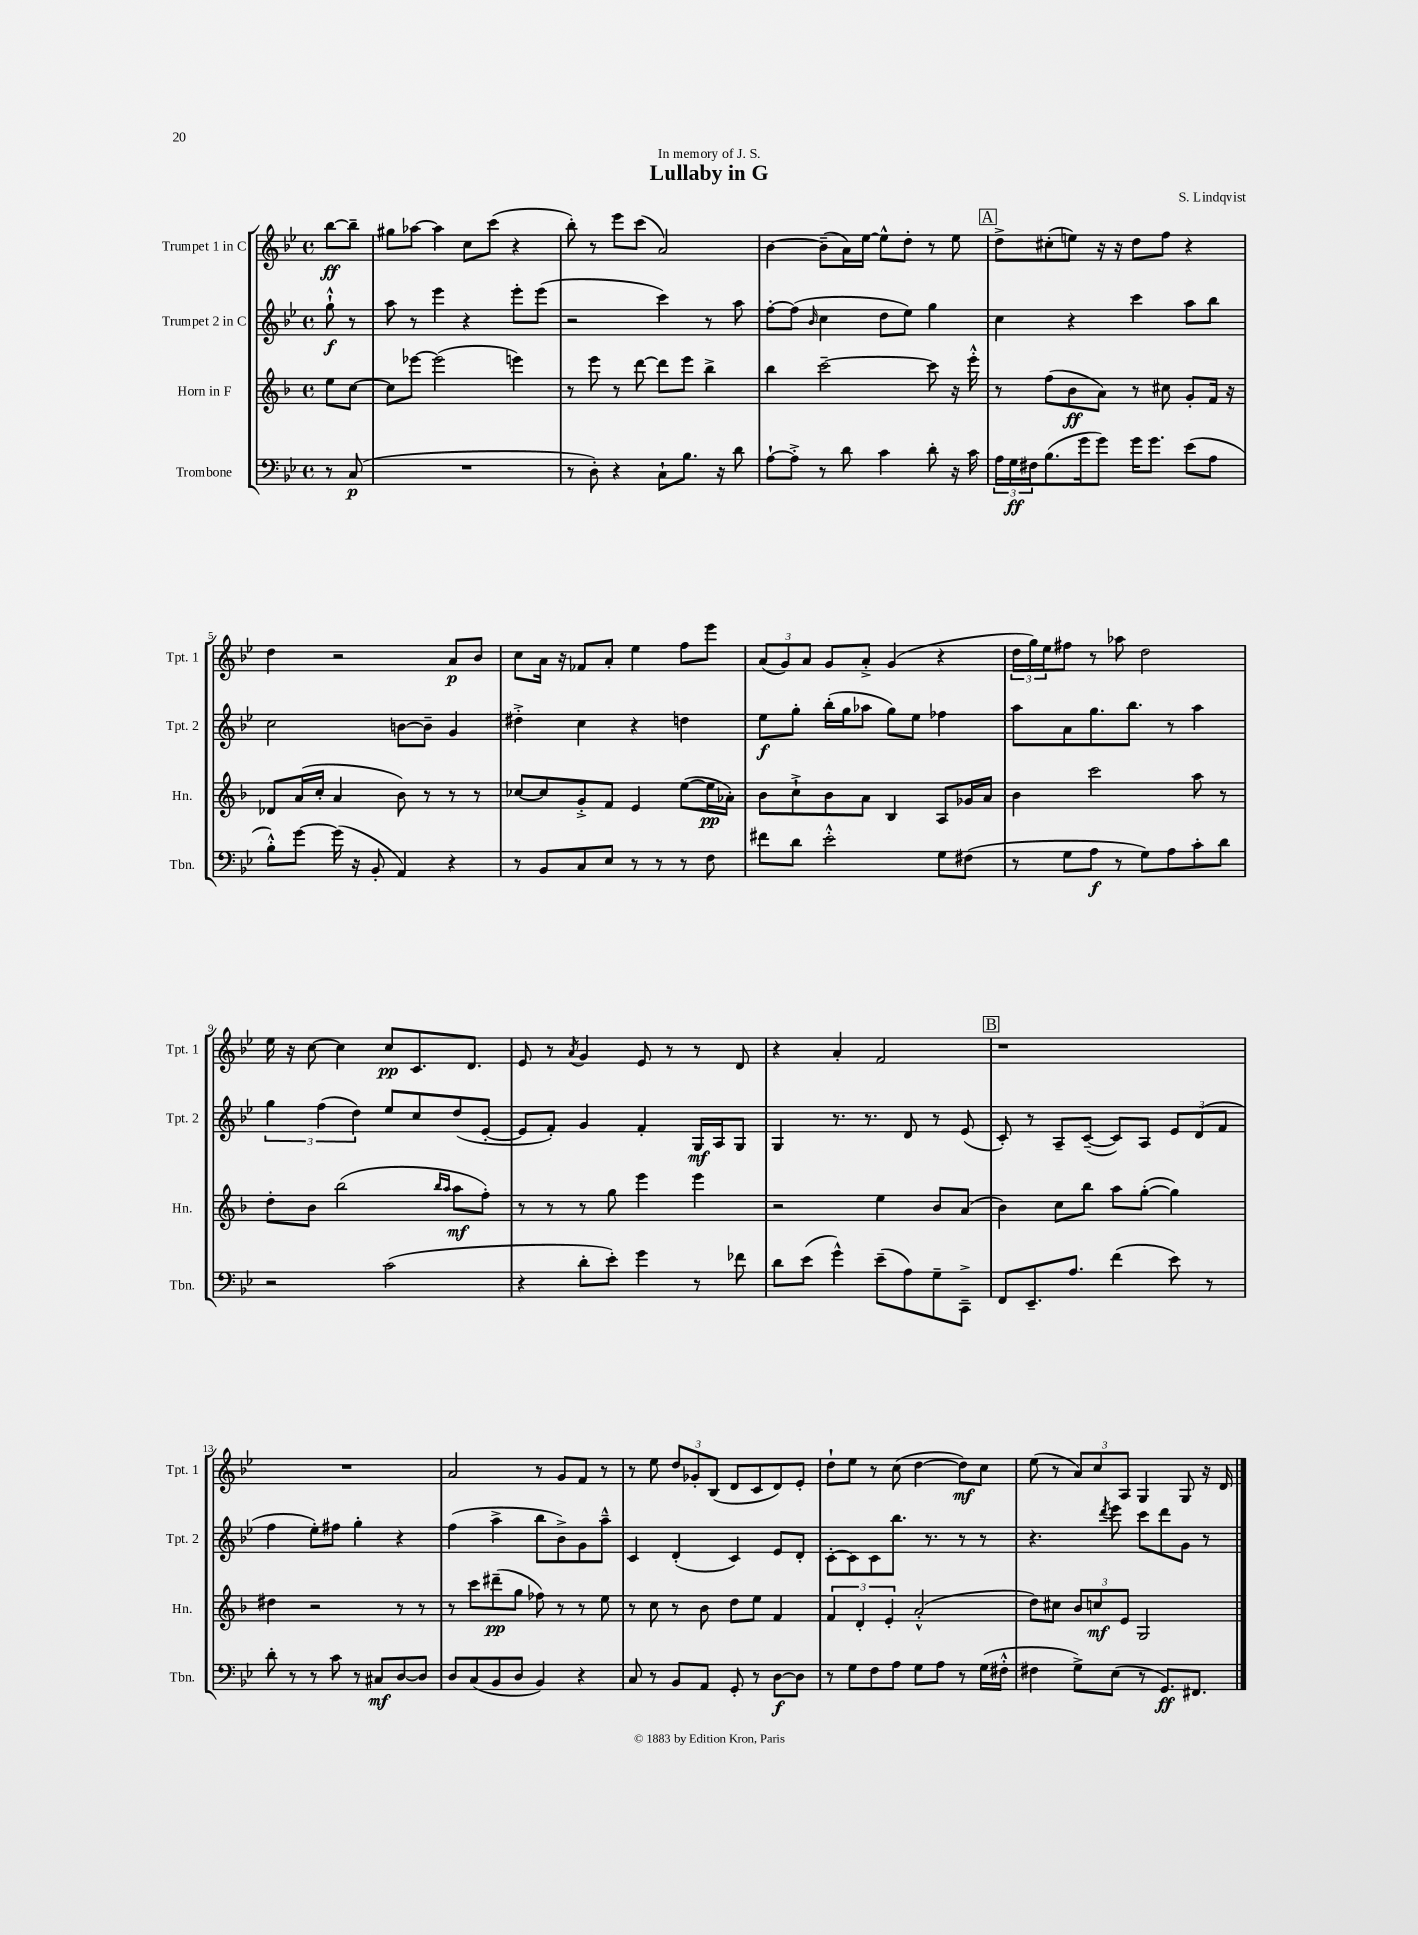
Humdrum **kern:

**kern	**dynam	**kern	**dynam	**kern	**dynam	**kern	**dynam
*part4	*part4	*part3	*part3	*part2	*part2	*part1	*part1
*staff4	*staff4	*staff3	*staff3	*staff2	*staff2	*staff1	*staff1
*I"Trombone	*	*I"Horn in F	*	*I"Trumpet 2 in C	*	*I"Trumpet 1 in C	*
*I'Tbn.	*	*I'Hn.	*	*I'Tpt. 2	*	*I'Tpt. 1	*
*clefF4	*	*clefG2	*	*clefG2	*	*clefG2	*
*k[b-e-]	*	*k[b-]	*	*k[b-e-]	*	*k[b-e-]	*
*M4/4	*	*M4/4	*	*M4/4	*	*M4/4	*
*met(c)	*	*met(c)	*	*met(c)	*	*met(c)	*
=	=	=	=	=	=	=	=
8r	.	8ee\L	.	8gg`^^\	f	[8bb-\L	ff
(8C/	p	[8cc\J	.	8r	.	8bb-~\J]	.
=1	=1	=1	=1	=1	=1	=1	=1
1r	.	8cc\L]	.	8aa\	.	8gg#X\L	.
.	.	[8eee-X\J	.	8r	.	[8aa-X\J	.
.	.	(2eee-\]	.	4eee-\	.	4aa-\]	.
.	.	.	.	4r	.	8cc\L	.
.	.	.	.	.	.	(8ccc\J	.
.	.	4eeen\)	.	8eee-'\L	.	4r	.
.	.	.	.	(8eee-\J	.	.	.
=2	=2	=2	=2	=2	=2	=2	=2
8r	.	8r	.	2r	.	8bb-'\)	.
8D'\)	.	8eee\	.	.	.	8r	.
4r	.	8r	.	.	.	8eee-\L	.
.	.	[8ddd\	.	.	.	(8ccc\J	.
8C`\L	.	8ddd\L]	.	4ccc\)	.	2a/)	.
8.B-\J	.	8eee\J	.	.	.	.	.
.	.	4bb-^\	.	8r	.	.	.
16r	.	.	.	.	.	.	.
8d\	.	.	.	8aa\	.	.	.
=3	=3	=3	=3	=3	=3	=3	=3
[8A`\L	.	4bb-\	.	[8ff'\L	.	[4b-\	.
8A'^\J]	.	.	.	(8ff\J]	.	.	.
.	.	.	.	16qqb-/	.	.	.
8r	.	[2ccc~\	.	4cc\	.	(8b-~\L]	.
8d\	.	.	.	.	.	16a\L)	.
.	.	.	.	.	.	[16ee-\JJ	.
4c\	.	.	.	8dd\L	.	8ee-^^\L]	.
.	.	.	.	8ee-\J)	.	8dd'\J	.
8d'\	.	8ccc\]	.	4gg\	.	8r	.
16r	.	16r	.	.	.	8ee-\	.
16c\	.	16eee'^^\	.	.	.	.	.
!!LO:REH:place=s1:t=A
=4	=4	=4	=4	=4	=4	=4	=4
24A\LL	.	8r	.	4cc\	.	8dd^\L	.
24G\	ff	.	.	.	.	.	.
24F#X\J	.	.	.	.	.	.	.
(8.B-\	.	(8ff\L	.	.	.	(8cc#X'\	.
.	.	8b-\	ff	4r	.	8een\J)	.
16g\k	.	.	.	.	.	.	.
8g\J)	.	8a\J)	.	.	.	16r	.
.	.	.	.	.	.	16r	.
16g\KL	.	8r	.	4ccc\	.	8dd\L	.
8.g\J	.	.	.	.	.	.	.
.	.	8cc#X\	.	.	.	8ff\J	.
(8e-\L	.	8g'/L	.	8aa\L	.	4r	.
8A\J	.	16f/Jk	.	8bb-\J	.	.	.
.	.	16r	.	.	.	.	.
!!LO:LB:g=z
=5	=5	=5	=5	=5	=5	=5	=5
8B-'^^\L)	.	8d-X/L	.	2cc\	.	4dd\	.
[8g\J	.	(16a/L	.	.	.	.	.
.	.	16cc'/JJ	.	.	.	.	.
(16g\]	.	4a/	.	.	.	2r	.
16r	.	.	.	.	.	.	.
8BB-'/	.	.	.	.	.	.	.
4AA/)	.	8b-\)	.	[8bn\L	.	.	.
.	.	8r	.	8b~\J]	.	.	.
4r	.	8r	.	4g/	.	8a/L	p
.	.	8r	.	.	.	8b-/J	.
=6	=6	=6	=6	=6	=6	=6	=6
8r	.	[8cc-X/L	.	4dd#X'^\	.	8cc\L	.
8BB-/L	.	8cc-/]	.	.	.	16a\Jk	.
.	.	.	.	.	.	16r	.
8C/	.	8g'^/	.	4cc\	.	8f-X/L	.
8E-/J	.	8f/J	.	.	.	8a'/J	.
8r	.	4e/	.	4r	.	4ee-\	.
8r	.	.	.	.	.	.	.
8r	.	([8ee\L	.	4ddn\	.	8ff\L	.
8F\	.	16ee\L]	pp	.	.	8eee-\J	.
.	.	16a-X'\JJ)	.	.	.	.	.
=7	=7	=7	=7	=7	=7	=7	=7
8f#X\L	.	8b-\L	.	8ee-\L	f	(12a/L	.
.	.	.	.	.	.	12g/)	.
8d\J	.	8cc`^\	.	8gg'\J	.	.	.
.	.	.	.	.	.	12a/J	.
2e-'^^\	.	8b-\	.	(16bb-'\LL	.	8g/L	.
.	.	.	.	16gg\J	.	.	.
.	.	8a\J	.	8aa-X\J	.	8a'^/J	.
.	.	4B-/	.	8gg\L)	.	(4g/	.
.	.	.	.	8ee-\J	.	.	.
8G\L	.	8A/L	.	4ff-X\	.	4r	.
(8F#X\J	.	16g-X/L	.	.	.	.	.
.	.	16a/JJ	.	.	.	.	.
=8	=8	=8	=8	=8	=8	=8	=8
8r	.	4b-\	.	8aa\L	.	24dd\LL	.
.	.	.	.	.	.	24gg\)	.
.	.	.	.	.	.	24ee-\J	.
8G\L	.	.	.	8a\	.	8ff#X\J	.
8A\J	f	2ccc\	.	8.gg\	.	8r	.
8r	.	.	.	.	.	8aa-X\	.
.	.	.	.	8.bb-\J	.	.	.
8G\L)	.	.	.	.	.	2dd\	.
8A\	.	.	.	8r	.	.	.
8c'\	.	8aa\	.	4aa\	.	.	.
8d\J	.	8r	.	.	.	.	.
!!LO:LB:g=z
=9	=9	=9	=9	=9	=9	=9	=9
2r	.	8dd'\L	.	6gg\	.	16ee-\	.
.	.	.	.	.	.	16r	.
.	.	8b-\J	.	.	.	[8cc\	.
.	.	.	.	(6ff\	.	.	.
.	.	(2bb-\	.	.	.	4cc\]	.
.	.	.	.	6dd\)	.	.	.
(2c\	.	.	.	8ee-/L	.	8cc/L	pp
.	.	.	.	8cc/	.	8.c/	.
.	.	16qqbb-/LL	.	.	.	.	.
.	.	16qqaa/JJ	.	.	.	.	.
.	.	8aa\L	mf	(8dd/	.	.	.
.	.	.	.	.	.	8.d/J	.
.	.	8ff'\J)	.	[8e-'/J	.	.	.
=10	=10	=10	=10	=10	=10	=10	=10
4r	.	8r	.	8e-/L]	.	8e-/	.
.	.	8r	.	8f'/J)	.	8r	.
.	.	.	.	.	.	8qa/	.
8d'\L	.	8r	.	4g/	.	4g/	.
8e-'\J)	.	8gg\	.	.	.	.	.
4g\	.	4eee\	.	4f'/	.	8e-/	.
.	.	.	.	.	.	8r	.
8r	.	4eee\	.	16G/LL	mf	8r	.
.	.	.	.	16A/J	.	.	.
8f-X\	.	.	.	8G/J	.	8d/	.
=11	=11	=11	=11	=11	=11	=11	=11
8d\L	.	2r	.	4G/	.	4r	.
(8e-\J	.	.	.	.	.	.	.
4g^^\)	.	.	.	8.r	.	4a'/	.
.	.	.	.	8.r	.	.	.
(8e-~\L	.	4ee\	.	.	.	2f/	.
8A\)	.	.	.	8d/	.	.	.
8G~\	.	8b-/L	.	8r	.	.	.
8CC~^\J	.	(8a/J	.	(8e-/	.	.	.
!!LO:REH:place=s1:t=B
=12	=12	=12	=12	=12	=12	=12	=12
8FF/L	.	4b-\)	.	8c'/)	.	1r	.
8.EE-~/	.	.	.	8r	.	.	.
.	.	8cc\L	.	8A~/L	.	.	.
8.A/J	.	.	.	.	.	.	.
.	.	8bb-\J	.	([8c~/J	.	.	.
(4f\	.	8aa\L	.	8c/L])	.	.	.
.	.	([8gg'\J	.	8A/J	.	.	.
8e-\)	.	4gg\])	.	12e-/L	.	.	.
.	.	.	.	(12d/	.	.	.
8r	.	.	.	.	.	.	.
.	.	.	.	12f/J	.	.	.
!!LO:LB:g=z
=13	=13	=13	=13	=13	=13	=13	=13
8d'\	.	4dd#X\	.	4ff\	.	1r	.
8r	.	.	.	.	.	.	.
8r	.	2r	.	8ee-'\L)	.	.	.
8c\	.	.	.	8ff#X\J	.	.	.
8r	.	.	.	4gg'\	.	.	.
8C#X/L	mf	.	.	.	.	.	.
[8D/	.	8r	.	4r	.	.	.
8D/J]	.	8r	.	.	.	.	.
=14	=14	=14	=14	=14	=14	=14	=14
8D/L	.	8r	.	(4ff\	.	2a/	.
(8C/	.	8ccc\L	.	.	.	.	.
8BB-/	.	(8ddd#X~\	pp	4aa^\	.	.	.
8D/J	.	8gg\J	.	.	.	.	.
4BB-/)	.	8ff-X\)	.	8bb-\L	.	8r	.
.	.	8r	.	8b-^\)	.	8g/L	.
4r	.	8r	.	8g\	.	8f/J	.
.	.	8ee\	.	8aa~^^\J	.	8r	.
=15	=15	=15	=15	=15	=15	=15	=15
8C/	.	8r	.	4c/	.	8r	.
8r	.	8cc\	.	.	.	8ee-\	.
8BB-/L	.	8r	.	(4d'/	.	12dd/L	.
.	.	.	.	.	.	12g-X'/	.
8AA/J	.	8b-\	.	.	.	.	.
.	.	.	.	.	.	(12B-/J	.
8GG'/	.	8dd\L	.	4c/)	.	8d/L	.
8r	.	8ee\J	.	.	.	8c/	.
[8D\L	f	4f/	.	8e-/L	.	8d/)	.
8D\J]	.	.	.	8d'/J	.	8e-'/J	.
=16	=16	=16	=16	=16	=16	=16	=16
8r	.	6f/	.	[8c'\L	.	8dd`\L	.
8G\L	.	.	.	8c\]	.	8ee-\J	.
.	.	6d'/	.	.	.	.	.
8F\	.	.	.	8c\	.	8r	.
.	.	6e'/	.	.	.	.	.
8A\J	.	.	.	8.bb-\J	.	(8cc\	.
8G\L	.	(2a'^^/	.	.	.	[4dd\	.
.	.	.	.	8.r	.	.	.
8A\J	.	.	.	.	.	.	.
8r	.	.	.	8r	.	8dd\L])	mf
(16G\LL	.	.	.	8r	.	8cc\J	.
16F#X'^^\JJ	.	.	.	.	.	.	.
=17	=17	=17	=17	=17	=17	=17	=17
4F#X\	.	8dd\L)	.	4.r	.	(8ee-\	.
.	.	8cc#X\J	.	.	.	8r	.
8G^\L)	.	12b-/L	.	.	.	12a/L)	.
.	.	12ccn/	mf	.	.	12cc/	.
.	.	.	.	8qddd/	.	.	.
(8E-\J	.	.	.	8eee-\	.	.	.
.	.	12e/J	.	.	.	12A/J	.
8r	.	2G/	.	8ccc\L	.	4G/	.
8.GG/L)	ff	.	.	8ddd\	.	.	.
.	.	.	.	8g\J	.	8G/	.
8.FF#X/J	.	.	.	.	.	.	.
.	.	.	.	8r	.	16r	.
.	.	.	.	.	.	16d/	.
==	==	==	==	==	==	==	==
*-	*-	*-	*-	*-	*-	*-	*-
